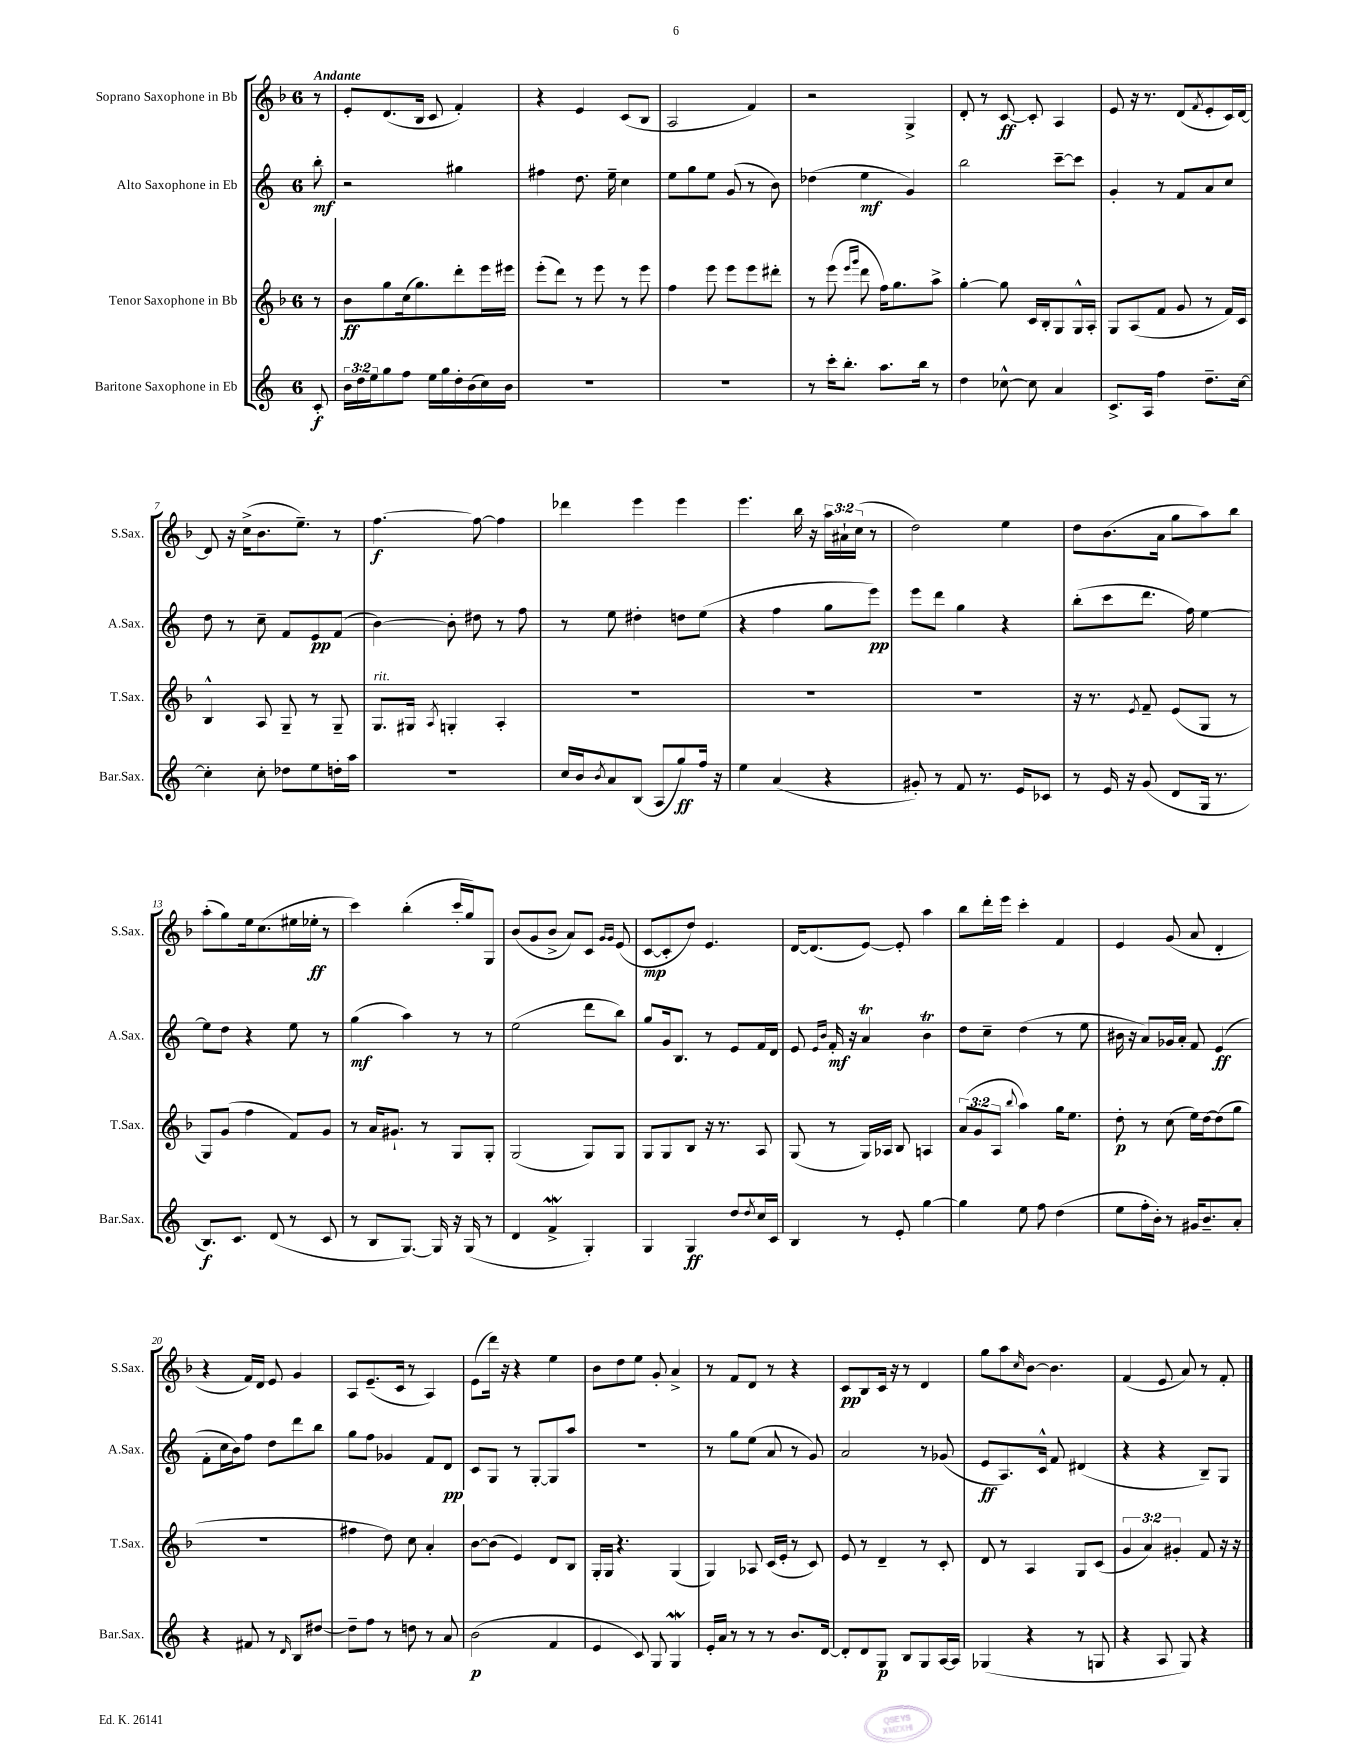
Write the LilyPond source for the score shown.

<<
\new StaffGroup <<
\new Staff = "s0" \with { instrumentName = "Soprano Saxophone in Bb" shortInstrumentName = "S.Sax." } {
    \clef treble \key f \major \once \override Staff.TimeSignature.style = #'single-digit \time 6/8 \override Staff.TupletNumber.text = #tuplet-number::calc-fraction-text \partial 8 \tempo "Andante"
    r8 |
    e'8-. d'8.( bes16 c'8 f'4-.) |
    r4 e'4 c'8( bes8 |
    a2 f'4) |
    r2 g4-> |
    d'8-. r8 c'8~\ff c'8-. a4 |
    e'8 r16 r8. d'8( \acciaccatura { f'8 } e'8-. c'16) d'16~ |
    d'8 r16 c''16->( bes'8. e''8.--) r8 |
    f''4.~\f f''8~ f''4 |
    des'''4 e'''4 e'''4 |
    e'''4. bes''16 r16 \tuplet 3/2 { a''16 ais'16-! c''16( } r8 |
    d''2) e''4 |
    d''8 bes'8.( a'16 g''8 a''8) bes''8 |
    a''8-.( g''8) e''16 c''8.( eis''16 ees''16-.\ff r8 |
    c'''4) bes''4-.( c'''16-. g''16) g8 |
    bes'8( g'8 bes'8-> a'8) c'8 \grace { g'16 g'16 } e'8( |
    c'8~\mp c'8-. d''8) e'4. |
    d'16~ d'8.( e'8~) e'8-. a''4 |
    bes''8 d'''16-. e'''16 c'''4-. f'4 |
    e'4 g'8( a'8 d'4-. |
    r4 f'16) d'16 e'8 g'4 |
    a8 e'8.--( c'16 r8 a4) |
    e'8( d'''16) r16 r4 e''4 |
    bes'8 d''8 e''8 g'8-. a'4-> |
    r8 f'8 d'8 r8 r4 |
    c'8\pp bes8 c'16 r16 r8 d'4 |
    g''8 a''8 \grace { c''16 } bes'8~ bes'4. |
    f'4( e'8 a'8) r8 f'8-. \bar "|." |
}
\new Staff = "s1" \with { instrumentName = "Alto Saxophone in Eb" shortInstrumentName = "A.Sax." } {
    \clef treble \key c \major \once \override Staff.TimeSignature.style = #'single-digit \time 6/8 \partial 8
    b''8-.\mf |
    r2 gis''4 |
    fis''4 d''8. e''16-- c''4 |
    e''8 g''8 e''8 g'8( r8 b'8) |
    des''4( e''4\mf g'4) |
    b''2 c'''8~-- c'''8 |
    g'4-. r8 f'8 a'8 c''8 |
    d''8 r8 c''8-- f'8 e'8\pp f'8( |
    b'4~) b'8-. dis''8 r8 f''8 |
    r8 e''8 dis''4-. d''8 e''8( |
    r4 f''4 g''8 e'''8\pp) |
    e'''8 d'''8 g''4 r4 |
    b''8-.( c'''8 d'''8. f''16) e''4~ |
    e''8 d''8 r4 e''8 r8 |
    g''4\mf( a''4) r8 r8 |
    e''2( d'''8 b''8) |
    g''8 g'16 b8. r8 e'8 f'16 d'16 |
    e'8 \grace { e'16 b'16 } f'16-.\mf r16 a'4\trill b'4\trill |
    d''8 c''8-- d''4( r8 e''8 |
    bis'16 r16 a'8) ges'16 a'16-. f'8 e'4\ff( |
    f'8-. c''16 b'16) f''8 d''8 d'''8 b''8 |
    g''8 f''8 ges'4 f'8 d'8\pp |
    c'8 g8 r8 g8~-. g8 a''8 |
    R2. |
    r8 g''8 e''8( a'8 r8 g'8) |
    a'2 r8 ges'8( |
    e'8\ff a8.) c'16-^ f'8 dis'4( |
    r4 r4 b8--) g8 \bar "|." |
}
\new Staff = "s2" \with { instrumentName = "Tenor Saxophone in Bb" shortInstrumentName = "T.Sax." } {
    \clef treble \key f \major \once \override Staff.TimeSignature.style = #'single-digit \time 6/8 \override Staff.TupletNumber.text = #tuplet-number::calc-fraction-text \partial 8
    r8 |
    bes'8\ff g''8 c''16( g''8.) d'''8-. e'''16 eis'''16 |
    e'''8-.( d'''8) r8 e'''8 r8 e'''8 |
    f''4 e'''8 e'''8 e'''8 dis'''8-. |
    r8 e'''8( \grace { e'''16 g'''16 } d'''8 f''16) g''8. a''8-> |
    g''4~-. g''8 c'16 bes16-. g8 g16-^ a16-. |
    g8 a8( f'8 g'8 r8 f'16) c'16 |
    bes4-^ a8 g8-- r8 g8-- |
    g8.^\markup { \italic "rit." } gis16 \acciaccatura { a8 } g4-. a4-. |
    R2. |
    R2. |
    R2. |
    r16 r8. \acciaccatura { e'8 } f'8-- e'8( g8 r8 |
    g8) g'8( f''4 f'8) g'8 |
    r8 a'16 gis'8.-! r8 g8 g8-. |
    g2( g8) g8 |
    g8 g8 bes8 r16 r8. a8 |
    g8( r8 g16) aes16 bes8 a4 |
    \tuplet 3/2 { a'8( g'8 a8 } \appoggiatura { bes''8 } a''4) g''16 e''8. |
    d''8-.\p r8 c''8( e''16) d''16~ d''8( g''8 |
    R2. |
    fis''4 d''8) c''8 a'4-. |
    bes'8~ bes'8( e'4) d'8 bes8 |
    g16-. g16 r4. g4( |
    g4) aes8 c'16( e'16-. r8 c'8) |
    e'8 r8 d'4-- r8 c'8-. |
    d'8 r8 a4 g8 c'8( |
    \tuplet 3/2 { g'4 a'4) gis'4-. } f'8 r16 r16 \bar "|." |
}
\new Staff = "s3" \with { instrumentName = "Baritone Saxophone in Eb" shortInstrumentName = "Bar.Sax." } {
    \clef treble \key c \major \once \override Staff.TimeSignature.style = #'single-digit \time 6/8 \override Staff.TupletNumber.text = #tuplet-number::calc-fraction-text \partial 8
    c'8-.\f |
    \tuplet 3/2 { b'16 d''16 e''16 } g''8 f''8 e''16 g''16 d''16-. b'16( c''16) b'16 |
    R2. |
    R2. |
    r8 c'''16-. b''8.-. a''8. b''16 r8 |
    d''4 ces''8~-^ ces''8 a'4 |
    c'8.-> a16 f''4 d''8.-- c''16~ |
    c''4-. c''8-. des''8 e''8 d''16-. a''16 |
    R2. |
    c''16 b'16 \acciaccatura { b'8 } a'8 b8( a8 g''8\ff) f''16 r16 |
    e''4 a'4( r4 |
    gis'8-.) r8 f'8 r8. e'16 ces'8 |
    r8 e'16 r16 g'8( d'8 g16 r8. |
    b8.\f) c'8. d'8( r8 c'8 |
    r8 b8 g8.~) g16 r16 g16( r8 |
    d'4 f'4->\mordent g4-.) |
    g4 g4\ff d''8 \acciaccatura { d''8 } c''16 c'16 |
    b4 r8 e'8-. g''4~ |
    g''4 e''8 f''8 d''4( |
    e''8 f''16-. b'16-.) r8 gis'16 b'8.-- a'8-. |
    r4 fis'8 r8 \grace { d'16 } b8 dis''8~ |
    dis''8-- f''8 r8 d''8 r8 a'8 |
    b'2\p( f'4 |
    e'4 c'8) g8 g4\mordent |
    e'16-. a'16 r8 r8 r8 b'8. d'16~ |
    d'8-. d'8 g8\p b8 g8 a16~ a16 |
    ges4( r4 r8 g8 |
    r4 a8 g8) r4 \bar "|." |
}
>>
>>
